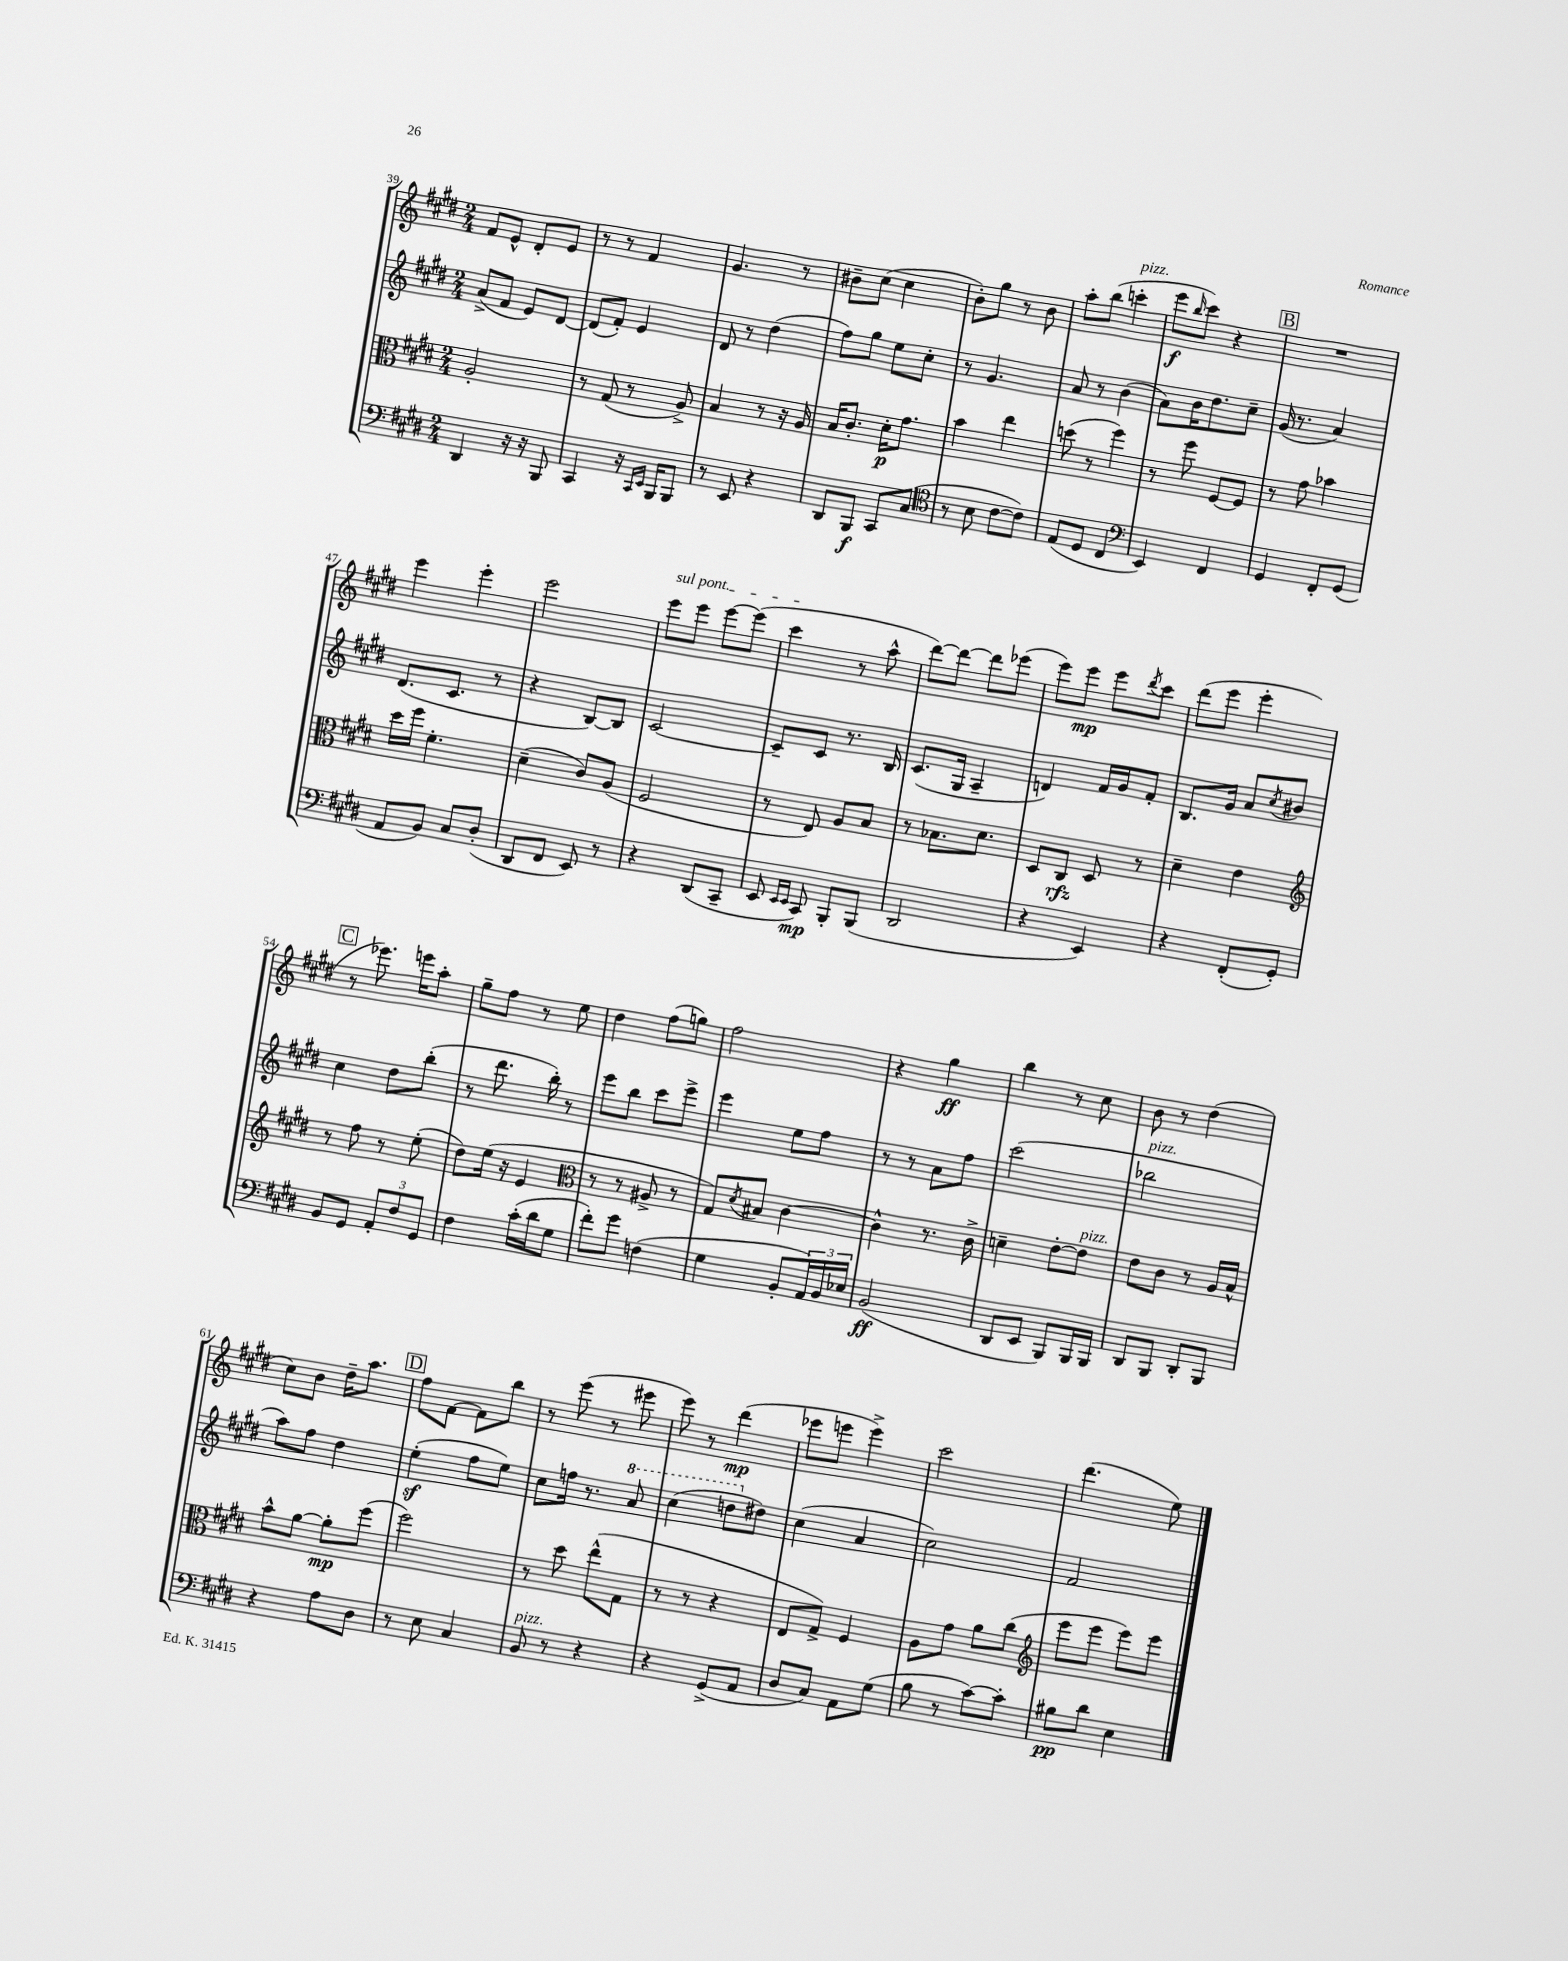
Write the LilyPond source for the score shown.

<<
\new StaffGroup <<
\new Staff = "s0" {
    \clef treble \key e \major \numericTimeSignature \time 2/4
    fis'8 e'8-^ dis'8-. e'8 |
    r8 r8 fis'4 |
    gis'4. r8 |
    bis'8-- cis''8( cis''4 |
    b'8-.) gis''8 r8 b'8 |
    a''8-. b''8( c'''4-.^\markup { \italic "pizz." } |
    e'''8\f \grace { b''16 } cis'''8) r4 |
    \mark \markup { \box "B" } R2 |
    e'''4 e'''4-. |
    e'''2 |
    \once \override TextSpanner.bound-details.left.text = \markup { \italic "sul pont." } e'''8\startTextSpan e'''8 e'''8~ e'''8( |
    cis'''4\stopTextSpan r8 a''8-^ |
    dis'''8~) dis'''8~ dis'''8 ees'''8( |
    e'''8) e'''8\mp e'''8 \acciaccatura { dis'''8 } cis'''8 |
    dis'''8( e'''8 e'''4-. |
    \mark \markup { \box "C" } r8 ees'''8.) e'''16 a''8-. |
    gis''8-- fis''8 r8 e''8 |
    dis''4 fis''8( g''8) |
    fis''2 |
    r4 gis''4\ff |
    b''4 r8 cis''8 |
    b'8 r8 dis''4( |
    cis''8) b'8 dis''16-- a''8. |
    \mark \markup { \box "D" } fis''8 fis'8~ fis'8 b''8 |
    r8 e'''8( r8 eis'''8 |
    e'''8) r8 dis'''4\mp( |
    ees'''8 e'''8 e'''4->) |
    cis'''2 |
    dis'''4.( e''8) \bar "|." |
}
\new Staff = "s1" {
    \clef treble \key e \major \numericTimeSignature \time 2/4
    a'8->( fis'8 e'8) dis'8~ |
    dis'8( fis'8-.) e'4 |
    dis'8 r8 dis''4( |
    fis''8) gis''8 e''8 cis''8-. |
    r8 gis'4. |
    a'8 r8 b'4( |
    a'8) b'16 dis''8. cis''8-- |
    \mark \markup { \box "B" } gis'16( r8. a'4) |
    dis'8.( cis'8. r8 |
    r4 b8~) b8 |
    cis'2~ |
    cis'8-- cis'8 r8. b16 |
    cis'8.( gis16 a4-- |
    d'4) fis'16 gis'16 fis'8-. |
    b8. gis'16 a'8 \acciaccatura { cis''8 } bis'8 |
    \mark \markup { \box "C" } cis''4 dis''8 b''8-.( |
    r8 dis'''8. b''16-.) r8 |
    e'''8 b''8 cis'''8 e'''8-> |
    e'''4 e''8 fis''8 |
    r8 r8 a'8 fis''8 |
    cis'''2( |
    bes''2^\markup { \italic "pizz." } |
    a''8) fis''8 dis''4 |
    \mark \markup { \box "D" } e''4-.\sf( fis''8 e''8) |
    cis''8 f''16 r8. \ottava #1 a''8 |
    cis'''4( d'''8 \ottava #0 dis''!8) |
    cis''4( a'4 |
    cis''2) |
    fis'2 \bar "|." |
}
\new Staff = "s2" {
    \clef alto \key e \major \numericTimeSignature \time 2/4
    a2-. |
    r8 gis8( r8 a8->) |
    b4 r8 r16 a16 |
    b16 cis'8.-. dis'16-.\p gis'8. |
    b'4 e''4 |
    d''8( r8 fis''4) |
    r8 fis''8 fis8~ fis8 |
    \mark \markup { \box "B" } r8 gis'8 bes'4 |
    dis''16 fis''16 fis'4.-. |
    dis'4--( cis'8) a8( |
    fis2 |
    r8 e8) a8 b8 |
    r8 bes8. dis'8. |
    dis8 cis8\rfz dis8 r8 |
    dis'4-- e'4 |
    \mark \markup { \box "C" } \clef treble r8 fis''8 r8 e''8-.( |
    dis''8) e''16( r16 e'4 |
    \clef alto r8 r8 ais8-> r8 |
    gis8) \acciaccatura { dis'8 } bis8 cis'4~ |
    cis'4-^ r8. cis'16-> |
    d'4-- e'8~-. e'8^\markup { \italic "pizz." } |
    e'8 cis'8 r8 a16 b16-^ |
    b'8-^ a'8~ a'8-.\mp fis''8( |
    \mark \markup { \box "D" } fis''2) |
    r8 dis''8 e''8-^( gis8 |
    r8 r8 r4 |
    e8 gis8->) fis4 |
    a8 gis'8 a'8 cis''8( |
    \clef treble e'''8 e'''8 e'''8) e'''8 \bar "|." |
}
\new Staff = "s3" {
    \clef bass \key e \major \numericTimeSignature \time 2/4
    dis,4 r16 r16 b,,8 |
    cis,4 r16 \grace { cis,16 e,16 } b,,16 b,,8 |
    r8 e,8 r4 |
    dis,8 b,,8\f cis,8 cis8( |
    \clef tenor r8 b8 cis'8~ cis'8) |
    e8( dis8 cis4 |
    \clef bass e,4) fis,4 |
    \mark \markup { \box "B" } gis,4 fis,8-. gis,8( |
    a,8 b,8) cis8 dis8-.( |
    dis,8 fis,8 e,8) r8 |
    r4 dis,8( cis,8-- |
    e,8 \grace { e,16 e,16 } cis,8\mp) b,,8-. b,,8( |
    dis,2 |
    r4 e,4) |
    r4 fis,8-.( gis,8-.) |
    \mark \markup { \box "C" } b,8 gis,8 \tuplet 3/2 { a,8-. fis8 gis,8 } |
    fis4 cis'16-.( dis'16 gis8 |
    fis'8-.) gis'8 f4( |
    gis4 b,8-. \tuplet 3/2 { a,16) b,16 ees16 } |
    b,2\ff( |
    dis,8 e,8 b,,8) b,,16 b,,16 |
    dis,8 b,,8 dis,8-. b,,8 |
    r4 a8 dis8 |
    \mark \markup { \box "D" } r8 e8 cis4 |
    b,8^\markup { \italic "pizz." } r8 r4 |
    r4 gis,8->( a,8 |
    dis8 cis8) a,8 gis8( |
    b8 r8 cis'8~) cis'8-. |
    bis8\pp dis'8 e4 \bar "|." |
}
>>
>>
\layout { \context { \Score currentBarNumber = #39 } }
